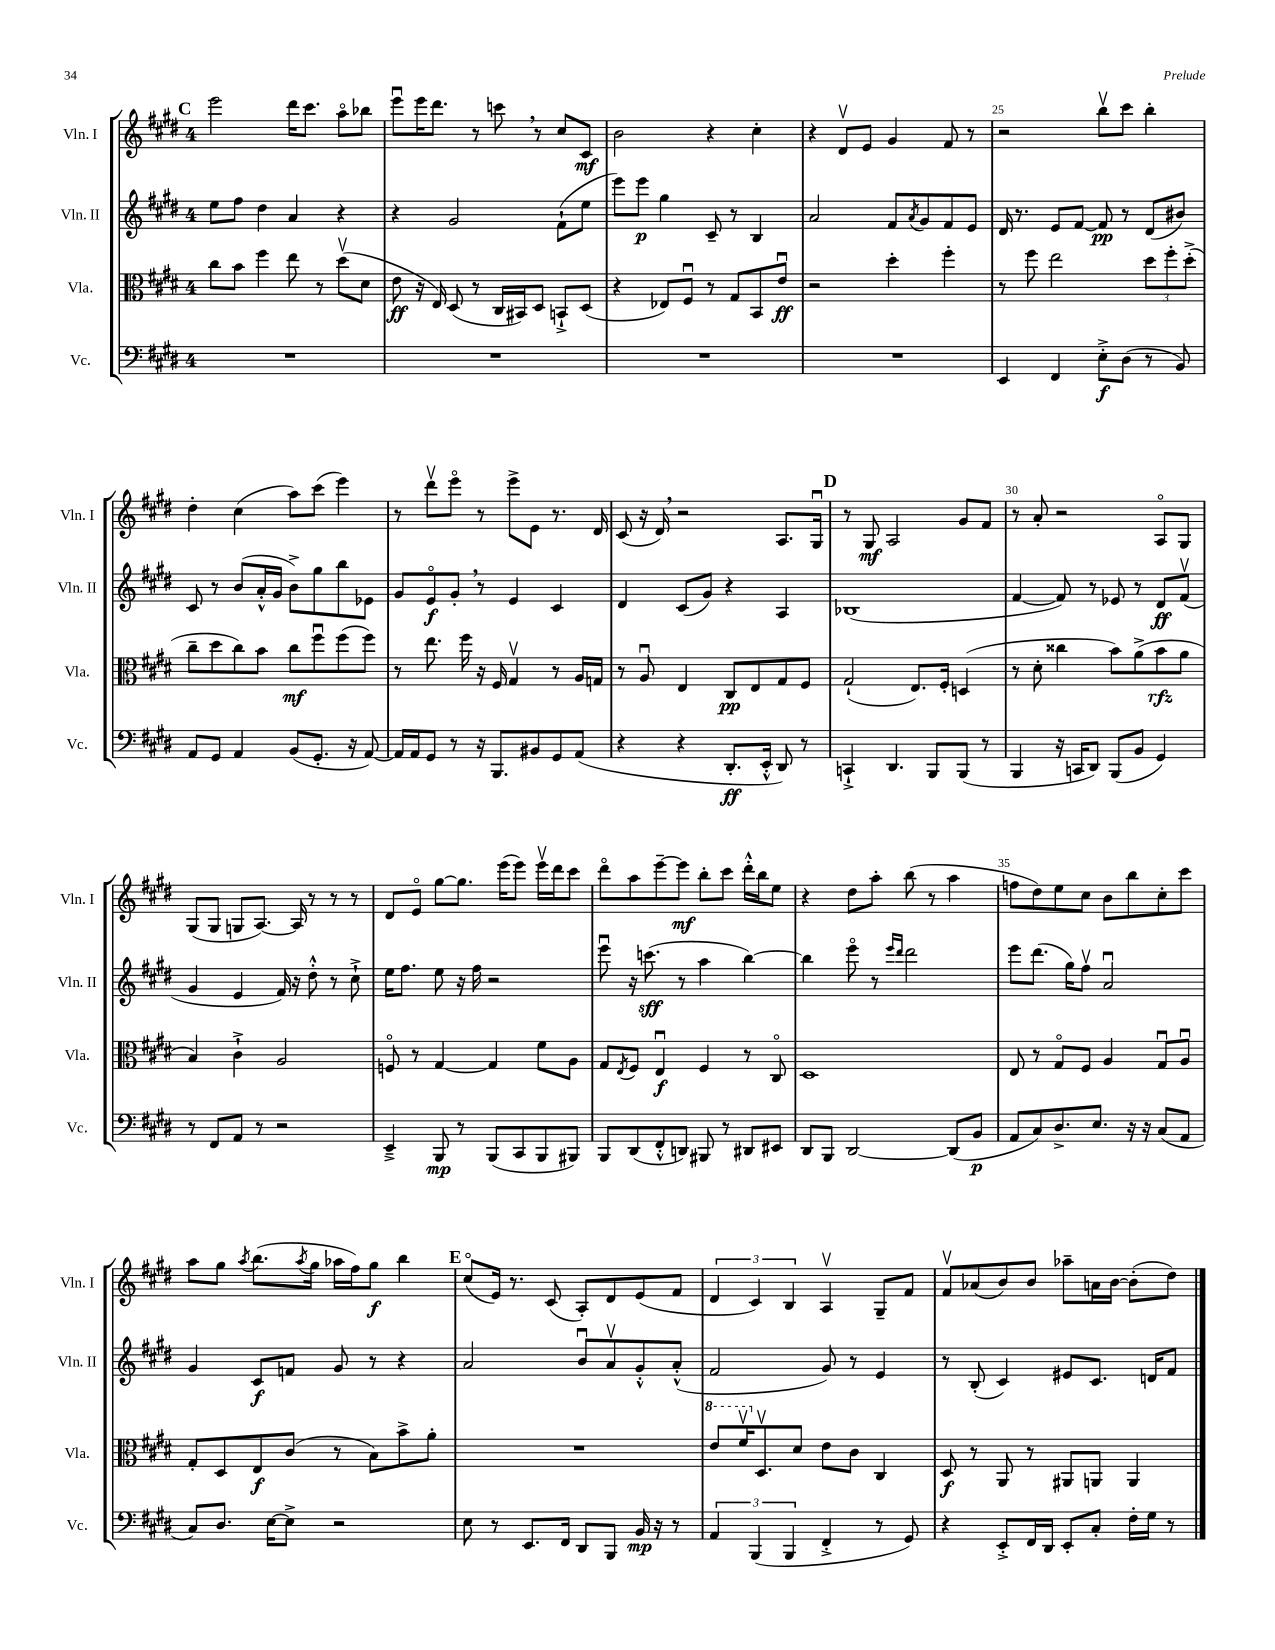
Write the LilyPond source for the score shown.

<<
\new StaffGroup <<
\new Staff = "s0" \with { instrumentName = "Vln. I" shortInstrumentName = "Vln. I" } {
    \clef treble \key e \major \once \override Staff.TimeSignature.style = #'single-digit \time 4/4
    \mark \markup { \bold "C" } e'''2 dis'''16 cis'''8. a''8\flageolet bes''8 |
    e'''8\downbow e'''16 dis'''8. r8 c'''8 \breathe r8 cis''8 cis'8\mf |
    b'2 r4 cis''4-. |
    r4 dis'8\upbow e'8 gis'4 fis'8 r8 |
    r2 b''8\upbow cis'''8 b''4-. |
    dis''4-. cis''4( a''8) cis'''8( e'''4) |
    r8 dis'''8\upbow e'''8\flageolet r8 e'''8-> e'8 r8. dis'16 |
    cis'8( r16 dis'16) \breathe r2 a8. gis16\downbow |
    \mark \markup { \bold "D" } r8 gis8\mf a2 gis'8 fis'8 |
    r8 a'8-. r2 a8\flageolet gis8 |
    gis8( gis8 g8 a8.~) a16 r8 r8 r8 |
    dis'8 e'8\flageolet gis''8~ gis''8. e'''16( e'''8) e'''16\upbow dis'''16 cis'''8 |
    dis'''8\flageolet a''8 e'''8~-- e'''8\mf b''8-. cis'''8 dis'''16-.-^ b''16 e''8 |
    r4 dis''8 a''8-. b''8( r8 a''4 |
    f''8 dis''8) e''8 cis''8 b'8 b''8 cis''8-. cis'''8 |
    a''8 gis''8 \acciaccatura { a''8 } b''8.( \acciaccatura { a''8 } gis''16 aes''16 fis''16) gis''8\f b''4 |
    \mark \markup { \bold "E" } cis''8\flageolet( e'16) r8. cis'8( a8-.) dis'8 e'8( fis'8 |
    \tuplet 3/2 { dis'4 cis'4) b4 } a4\upbow gis8-- fis'8 |
    fis'8\upbow aes'8( b'8) b'8 aes''8-- a'16 b'16~ b'8-.( dis''8) \bar "|." |
}
\new Staff = "s1" \with { instrumentName = "Vln. II" shortInstrumentName = "Vln. II" } {
    \clef treble \key e \major \once \override Staff.TimeSignature.style = #'single-digit \time 4/4
    \mark \markup { \bold "C" } e''8 fis''8 dis''4 a'4 r4 |
    r4 gis'2 fis'8-!( e''8 |
    e'''8) e'''8\p gis''4 cis'8-- r8 b4 |
    a'2 fis'8 \acciaccatura { a'8 } gis'8 fis'8 e'8 |
    dis'16 r8. e'8 fis'8~ fis'8\pp r8 dis'8( bis'8) |
    cis'8 r8 b'8( a'16-.-^ gis'16 b'8->) gis''8 b''8 ees'8 |
    gis'8 e'8\flageolet\f gis'8-. \breathe r8 e'4 cis'4 |
    dis'4 cis'8( gis'8) r4 a4 |
    \mark \markup { \bold "D" } bes1( |
    fis'4~ fis'8) r8 ees'8 r8 dis'8\ff fis'8\upbow( |
    gis'4 e'4 fis'16) r16 dis''8-.-^ r8 cis''8-!-> |
    e''16 fis''8. e''8 r16 fis''16 r2 |
    e'''8\downbow r16 c'''8.\sff( r8 a''4 b''4~) |
    b''4 e'''8\flageolet r8 \grace { e'''16 dis'''16 } dis'''2 |
    e'''8 dis'''8.( gis''16) fis''8\upbow a'2\downbow |
    gis'4 cis'8\f f'8 gis'8 r8 r4 |
    \mark \markup { \bold "E" } a'2 b'8\downbow a'8\upbow gis'8-.-^ a'8-.-^( |
    fis'2 gis'8) r8 e'4 |
    r8 b8-.( cis'4) eis'8 cis'8. d'16 fis'8 \bar "|." |
}
\new Staff = "s2" \with { instrumentName = "Vla." shortInstrumentName = "Vla." } {
    \clef alto \key e \major \once \override Staff.TimeSignature.style = #'single-digit \time 4/4
    \mark \markup { \bold "C" } cis''8 b'8 fis''4 e''8 r8 dis''8\upbow( dis'8 |
    e'8\ff r16 e16) dis8( r8 cis16 bis,16) dis8 b,8-!-> dis8( |
    r4 ees8) fis8\downbow r8 gis8 b,8 e'8\downbow\ff |
    r2 dis''4-. fis''4-. |
    r8 fis''8 e''2 \tuplet 3/2 { dis''8 fis''8-. dis''8-.->( } |
    cis''8-- dis''8 cis''8) b'8 cis''8\mf fis''8\downbow fis''8( fis''8) |
    r8 e''8. fis''16 r16 fis16 gis4\upbow r8 a16 g16 |
    r8 a8\downbow e4 cis8\pp e8 gis8 fis8 |
    \mark \markup { \bold "D" } gis2-!( e8.) fis16-. d4( |
    r8 dis'8-. cisis''4 b'8) a'8->( b'8\rfz a'8 |
    b4) cis'4-!-> a2 |
    f8\flageolet r8 gis4~ gis4 fis'8 a8 |
    gis8 \acciaccatura { e8 } fis8 e4\downbow\f fis4 r8 cis8\flageolet |
    dis1 |
    e8 r8 gis8\flageolet fis8 a4 gis8\downbow a8\downbow |
    gis8-. dis8 e8\f cis'8( r8 b8) b'8-> a'8-. |
    \mark \markup { \bold "E" } R1 |
    \ottava #1 e''8 fis''16\upbow \ottava #0 dis8.\upbow dis'8 e'8 cis'8 cis4 |
    dis8\f r8 a,8 r8 ais,8 a,8 a,4 \bar "|." |
}
\new Staff = "s3" \with { instrumentName = "Vc." shortInstrumentName = "Vc." } {
    \clef bass \key e \major \once \override Staff.TimeSignature.style = #'single-digit \time 4/4
    \mark \markup { \bold "C" } R1 |
    R1 |
    R1 |
    R1 |
    e,4 fis,4 e8-.->\f dis8( r8 b,8) |
    a,8 gis,8 a,4 b,8( gis,8.-. r16 a,8~) |
    a,16 a,16 gis,8 r8 r16 b,,8. bis,8 gis,8 a,8( |
    r4 r4 dis,8.-.\ff e,16-.-^ dis,8) r8 |
    \mark \markup { \bold "D" } c,4-!-> dis,4. b,,8 b,,8( r8 |
    b,,4 r16 c,16 dis,8) b,,8( b,8 gis,4) |
    r8 fis,8 a,8 r8 r2 |
    e,4---> b,,8\mp r8 b,,8( cis,8 b,,8 bis,,8) |
    b,,8 dis,8( fis,8-.-^ d,8) bis,,8 r8 dis,8 eis,8 |
    dis,8 b,,8 dis,2~ dis,8( b,8\p |
    a,8 cis8) dis8.-> e8. r16 r16 cis8( a,8 |
    cis8) dis8. e16~ e8-> r2 |
    \mark \markup { \bold "E" } e8 r8 e,8. fis,16 dis,8 b,,8 b,16\mp r16 r8 |
    \tuplet 3/2 { a,4 b,,4( b,,4 } fis,4-.-> r8 gis,8) |
    r4 e,8-.-> fis,16 dis,16 e,8-. cis8-. fis16-. gis16 r8 \bar "|." |
}
>>
>>
\layout { \context { \Score currentBarNumber = #21 \override BarNumber.break-visibility = ##(#f #t #t) barNumberVisibility = #(every-nth-bar-number-visible 5) } }
